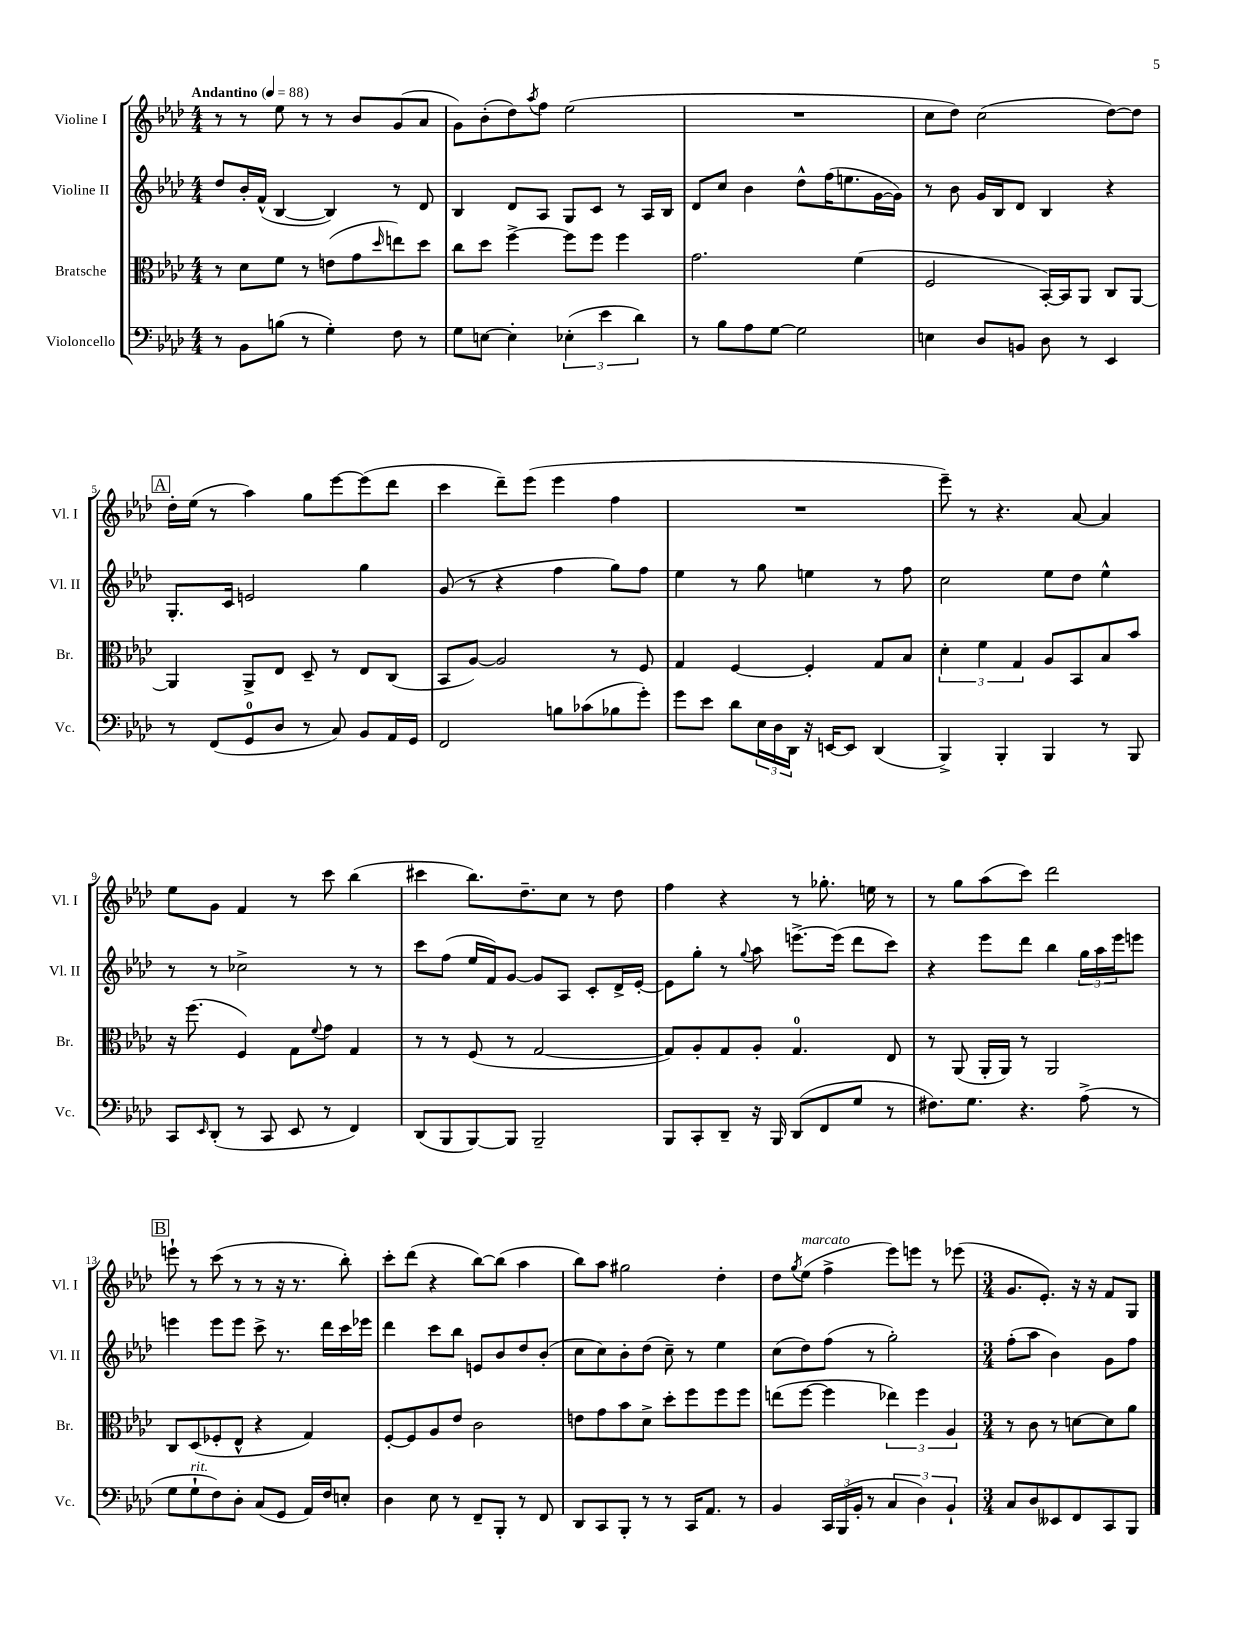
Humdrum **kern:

**kern	**kern	**kern	**kern
*staff4	*staff3	*staff2	*staff1
*clefF4	*clefC3	*clefG2	*clefG2
*k[b-e-a-d-]	*k[b-e-a-d-]	*k[b-e-a-d-]	*k[b-e-a-d-]
*M4/4	*M4/4	*M4/4	*M4/4
*MM88	*MM88	*MM88	*MM88
8r	8r	8dd-/L	8r
8BB-\L	8d-\L	16b-'/L	8r
.	.	(16f^^/JJ	.
(8B\J	8f\J	[4B-/	8ee-\
8r	8r	.	8r
4G'\)	(8e\L	4B-/])	8r
.	8g\	.	8b-/L
.	16qqdd-/	.	.
8F\	8ee\)	8r	(8g/
8r	8dd-\J	8d-/	8a-/J
=	=	=	=
8G\L	8cc\L	4B-/	8g\L)
[8E\J	8dd-\J	.	(8b-'\
4E'\]	[4ff^\	8d-/L	8dd-\)
.	.	.	8qaa-/
.	.	8A-/J	8ff\J
(6E-'\	8ff\]L	8G/L	(2ee-\
.	8ff\J	8c/J	.
6e-\	.	.	.
.	4ff\	8r	.
6d-\)	.	.	.
.	.	16A-/LL	.
.	.	16B-/JJ	.
=	=	=	=
8r	2.g\	8d-/L	1r
8B-\L	.	8cc/J	.
8A-\	.	4b-\	.
[8G\J	.	.	.
2G\]	.	8dd-^^\L	.
.	.	(16ff\K	.
.	.	8.ee\	.
.	(4f\	.	.
.	.	[16g\L	.
.	.	16g\]JJ)	.
=	=	=	=
4E\	2F/	8r	8cc\L
.	.	8b-\	8dd-\J)
8D-/L	.	16g/LL	(2cc\
.	.	16B-/J	.
8BB/J	.	8d-/J	.
8D-\	[16BB-'/LL)	4B-/	.
.	16BB-/]J	.	.
8r	8AA-/J	.	.
4EE-/	8C/L	4r	[8dd-\L)
.	[8AA-/J	.	8dd-\]J
=	=	=	=
8r	4AA-/]	8.G'/L	16dd-'\LL
.	.	.	(16ee-\JJ
(8FF/L	.	.	8r
.	.	16c/Jk	.
8GG/	8AA-^/L	2e/	4aa-\)
8D-/J	8E-/J	.	.
8r	8D-~/	.	8gg\L
8C/)	8r	.	[8eee-\
8BB-/L	8E-/L	4gg\	(8eee-\]
16AA-/L	(8C/J	.	8ddd-\J
16GG/JJ	.	.	.
=	=	=	=
2FF/	8BB-/L	(8g/	4ccc\
.	[8A-/J)	8r	.
.	2A-/]	4r	8ddd-~\L)
.	.	.	(8eee-\J
8B\L	.	4ff\	4eee-\
(8c-\	.	.	.
8B-\	8r	8gg\L)	4ff\
8g'\J)	8F/	8ff\J	.
=	=	=	=
8g\L	4G/	4ee-\	1r
8e-\J	.	.	.
8d-\L	[4F/	8r	.
24E-\L	.	8gg\	.
24D-\	.	.	.
24DD-\JJ	.	.	.
16r	4F'/]	4ee\	.
[16EE/LK	.	.	.
8EE/]J	.	.	.
(4DD-/	8G/L	8r	.
.	8B-/J	8ff\	.
=	=	=	=
4BBB-^/)	6d-'\	2cc\	8eee-~\)
.	.	.	8r
.	6f\	.	.
4BBB-'/	.	.	4.r
.	6G/	.	.
4BBB-/	8A-/L	8ee-\L	.
.	8BB-/	8dd-\J	[8a-/
8r	8B-/	4ee-^^\	4a-/]
8BBB-/	8b-/J	.	.
=	=	=	=
8CC/L	16r	8r	8ee-\L
.	(8.ff\	.	.
16qqEE-/	.	.	.
(8DD-'/J	.	8r	8g\J
8r	4F/)	2cc-^\	4f/
8CC/	.	.	.
8EE-/	8G\L	.	8r
.	8qqf/	.	.
8r	8g\J	.	8ccc\
4FF/)	4G/	8r	(4bb-\
.	.	8r	.
=	=	=	=
(8DD-/L	8r	8ccc\L	4ccc#\
8BBB-/	8r	(8ff\J	.
[8BBB-/)	(8F/	16ee-/LL	8.bb-\L)
.	.	16f/J)	.
8BBB-/]J	8r	[8g/J	.
.	.	.	8.dd-~\
2BBB-~/	[2G/	8g/]L	.
.	.	8A-/J	8cc\J
.	.	8c'/L	8r
.	.	16d-^/L	8dd-\
.	.	[16e-'/JJ	.
=	=	=	=
8BBB-/L	8G/]L)	8e-\]L	4ff\
8CC'/	8A-'/	8gg'\J	.
8DD-~/J	8G/	8r	4r
.	.	8qqgg/	.
16r	8A-'/J	8aa-\	.
16BBB-/	.	.	.
(8DD-/L	4.G/	[8.eee^\L	8r
8FF/	.	.	8.gg-'\
.	.	(16eee\]Jk	.
8G/J	.	8ddd-\L	.
.	.	.	16ee\
8r	8E-/	8ccc\J)	8r
=	=	=	=
8.F#\L)	8r	4r	8r
.	(8AA-/	.	8gg\L
8.G\J	.	.	.
.	16AA-'/LL	8eee-\L	(8aa-\
.	16AA-/JJ)	.	.
4.r	8r	8ddd-\J	8ccc\J)
.	2AA-/	4bb-\	2ddd-\
(8A-^\	.	24gg\LL	.
.	.	24aa-\	.
.	.	24eee-\J	.
8r	.	8eee\J	.
=	=	=	=
8G\L	8C/L	4eee\	8eee`\
8G`\	(8D-/	.	8r
8F\)	8F-'/	8eee\L	(8ccc\
8D-'\J	8E-^^/J	8eee\J	8r
(8C/L	4r	8ccc^\	8r
8GG/J	.	8.r	16r
.	.	.	8.r
16AA-/LL)	4G/)	.	.
16F/J	.	16ddd-\LL	.
8E'/J	.	16ccc\	8bb-'\)
.	.	16eee-\JJ	.
=	=	=	=
4D-\	[8F'/L	4ddd-\	8ccc'\L
.	8F/]	.	(8ddd-\J
8E-\	8A-/	8ccc\L	4r
8r	8e-/J	8bb-\J	.
8FF~/L	2c\	8e/L	[8bb-\L)
8BBB-'/J	.	8b-/	(8bb-\]J
8r	.	8dd-/	4aa-\
8FF/	.	(8b-'/J	.
=	=	=	=
8DD-/L	8e\L	8cc\L	8bb-\L)
8CC/	8g\	8cc\)	8aa-\J
8BBB-'/J	8b-\	8b-'\	2gg#\
8r	8d-^\J	(8dd-\J	.
8r	8dd-'\L	8cc~\)	.
16CC/LK	8ff\	8r	.
8.AA-/J	.	.	.
.	8ff\	4ee-\	4dd-'\
8r	8ff\J	.	.
=	=	=	=
4BB-/	(8ee\L	(8cc\L	8dd-\L
.	.	.	8qgg/
.	[8ff\J	8dd-\)	(8ee-\J
24CC/LL	4ff\]	(8ff\J	4ff^\
(24BBB-/	.	.	.
24BB-'/JJ	.	.	.
8r	.	8r	.
6C/	6ee-\)	2gg'\)	8eee-\L)
.	.	.	8eee\J
6D-\)	6ff\	.	.
.	.	.	8r
6BB-`/	6A-/	.	.
.	.	.	(8eee-\
=	=	=	=
*M3/4	*M3/4	*M3/4	*M3/4
8C/L	8r	(8ff'\L	8.g/L
8D-/	8c\	8aa-\J	.
.	.	.	8.e-'/J)
8EE--/	8r	4b-\)	.
8FF/	[8d\L	.	16r
.	.	.	16r
8CC/	8d\]	8g\L	8f/L
8BBB-/J	8a-\J	8ff\J	8G/J
==	==	==	==
*-	*-	*-	*-
